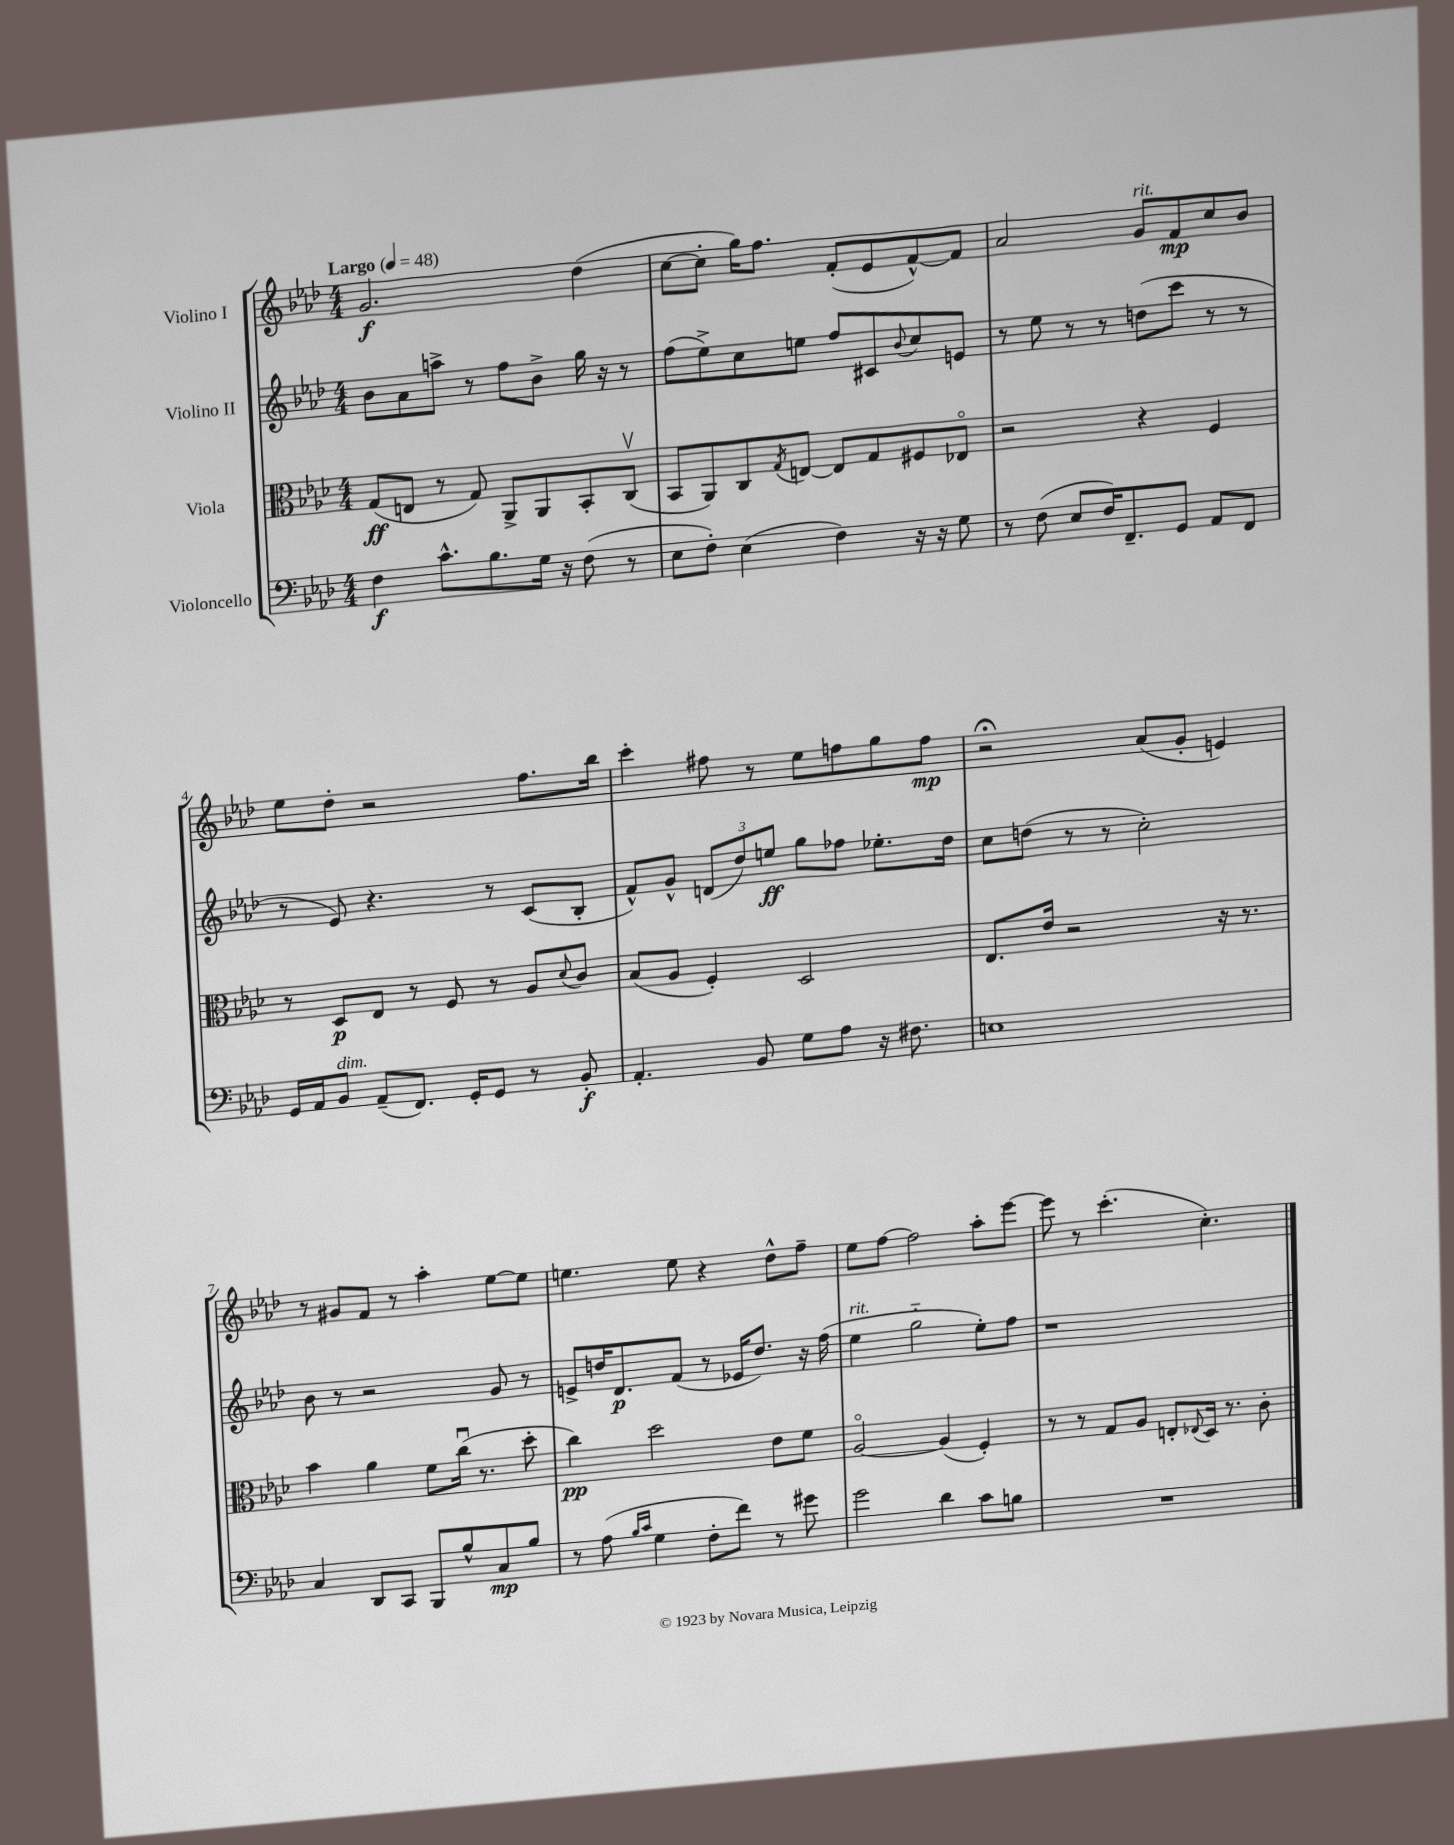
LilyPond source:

<<
\new StaffGroup <<
\new Staff = "s0" \with { instrumentName = "Violino I" } {
    \clef treble \key aes \major \numericTimeSignature \time 4/4 \tempo "Largo" 4 = 48
    g'2.\f des''4( |
    c''8~ c''8-. g''16) f''8. f'8-.( ees'8 f'8~-^) f'8 |
    aes'2 g'8^\markup { \italic "rit." } f'8\mp c''8 bes'8 |
    ees''8 des''8-. r2 f''8. bes''16 |
    c'''4-. fis''8 r8 ees''8 f''8 g''8 f''8\mp |
    r2\fermata aes'8( g'8-. e'4) |
    r8 gis'8 f'8 r8 aes''4-. ees''8~ ees''8 |
    e''4. e''8 r4 des''8-^ f''8-- |
    ees''8 f''8~ f''2 aes''8-. ees'''8~ |
    ees'''8 r8 c'''4.-.( c''4.-.) \bar "|." |
}
\new Staff = "s1" \with { instrumentName = "Violino II" } {
    \clef treble \key aes \major \numericTimeSignature \time 4/4
    bes'8 aes'8 a''8-> r8 f''8 bes'8-> g''16 r16 r8 |
    f''8( ees''8->) c''8 e''8 f''8 cis'8 \appoggiatura { bes'8 } c''8 e'8 |
    r8 ees''8 r8 r8 d''8( c'''8 r8 r8 |
    r8 ees'8) r4. r8 c'8( bes8-. |
    f'8-^) g'8-^ \tuplet 3/2 { d'8( des''8) e''8\ff } g''8 fes''8 ees''8.-. des''16 |
    c''8 d''8( r8 r8 c''2-.) |
    bes'8 r8 r2 g'8 r8 |
    e'8-> d''16 des'8.\p f'8( r8 ees'16 d''8.) r16 f''16( |
    ees''4^\markup { \italic "rit." } g''2-_ ees''8-.) f''8 |
    r1 \bar "|." |
}
\new Staff = "s2" \with { instrumentName = "Viola" } {
    \clef alto \key aes \major \numericTimeSignature \time 4/4
    g8\ff( e8 r8 g8) aes,8-> aes,8 bes,8-. c8\upbow( |
    bes,8 aes,8) c8 \acciaccatura { g8 } e8~ e8 g8 fis8 ees8\flageolet |
    r2 r4 f4 |
    r8 des8\p ees8 r8 f8 r8 aes8 \appoggiatura { des'8 } c'8 |
    bes8( aes8 f4-.) des2 |
    ees8. ees'16 r2 r16 r8. |
    bes'4 aes'4 f'8 c''16\downbow( r8. des''8-. |
    c''4\pp) des''2 ees'8 f'8 |
    aes2~\flageolet aes4( f4-.) |
    r8 r8 g8 aes8 e8-. \appoggiatura { ees8 } des16 r8. c'8-. \bar "|." |
}
\new Staff = "s3" \with { instrumentName = "Violoncello" } {
    \clef bass \key aes \major \numericTimeSignature \time 4/4
    f4\f c'8.-^ bes8. g16 r16 f8( r8 |
    ees8 f8-.) ees4( f4) r16 r16 g8 |
    r8 f8( ees8 f16) f,8.-- g,8 aes,8 f,8 |
    g,16 aes,16 bes,8^\markup { \italic "dim." } aes,8--( f,8.) g,16-. g,8 r8 bes,8-.\f |
    aes,4.-. bes,8 g8 aes8 r16 fis8. |
    e1 |
    c4 des,8 c,8 bes,,8 bes8-^ c8\mp bes8 |
    r8 aes8( \grace { bes16 c'16 } g4 f8-. f'8) r8 gis'8 |
    g'2 des'4 c'8 b8 |
    R1 \bar "|." |
}
>>
>>
